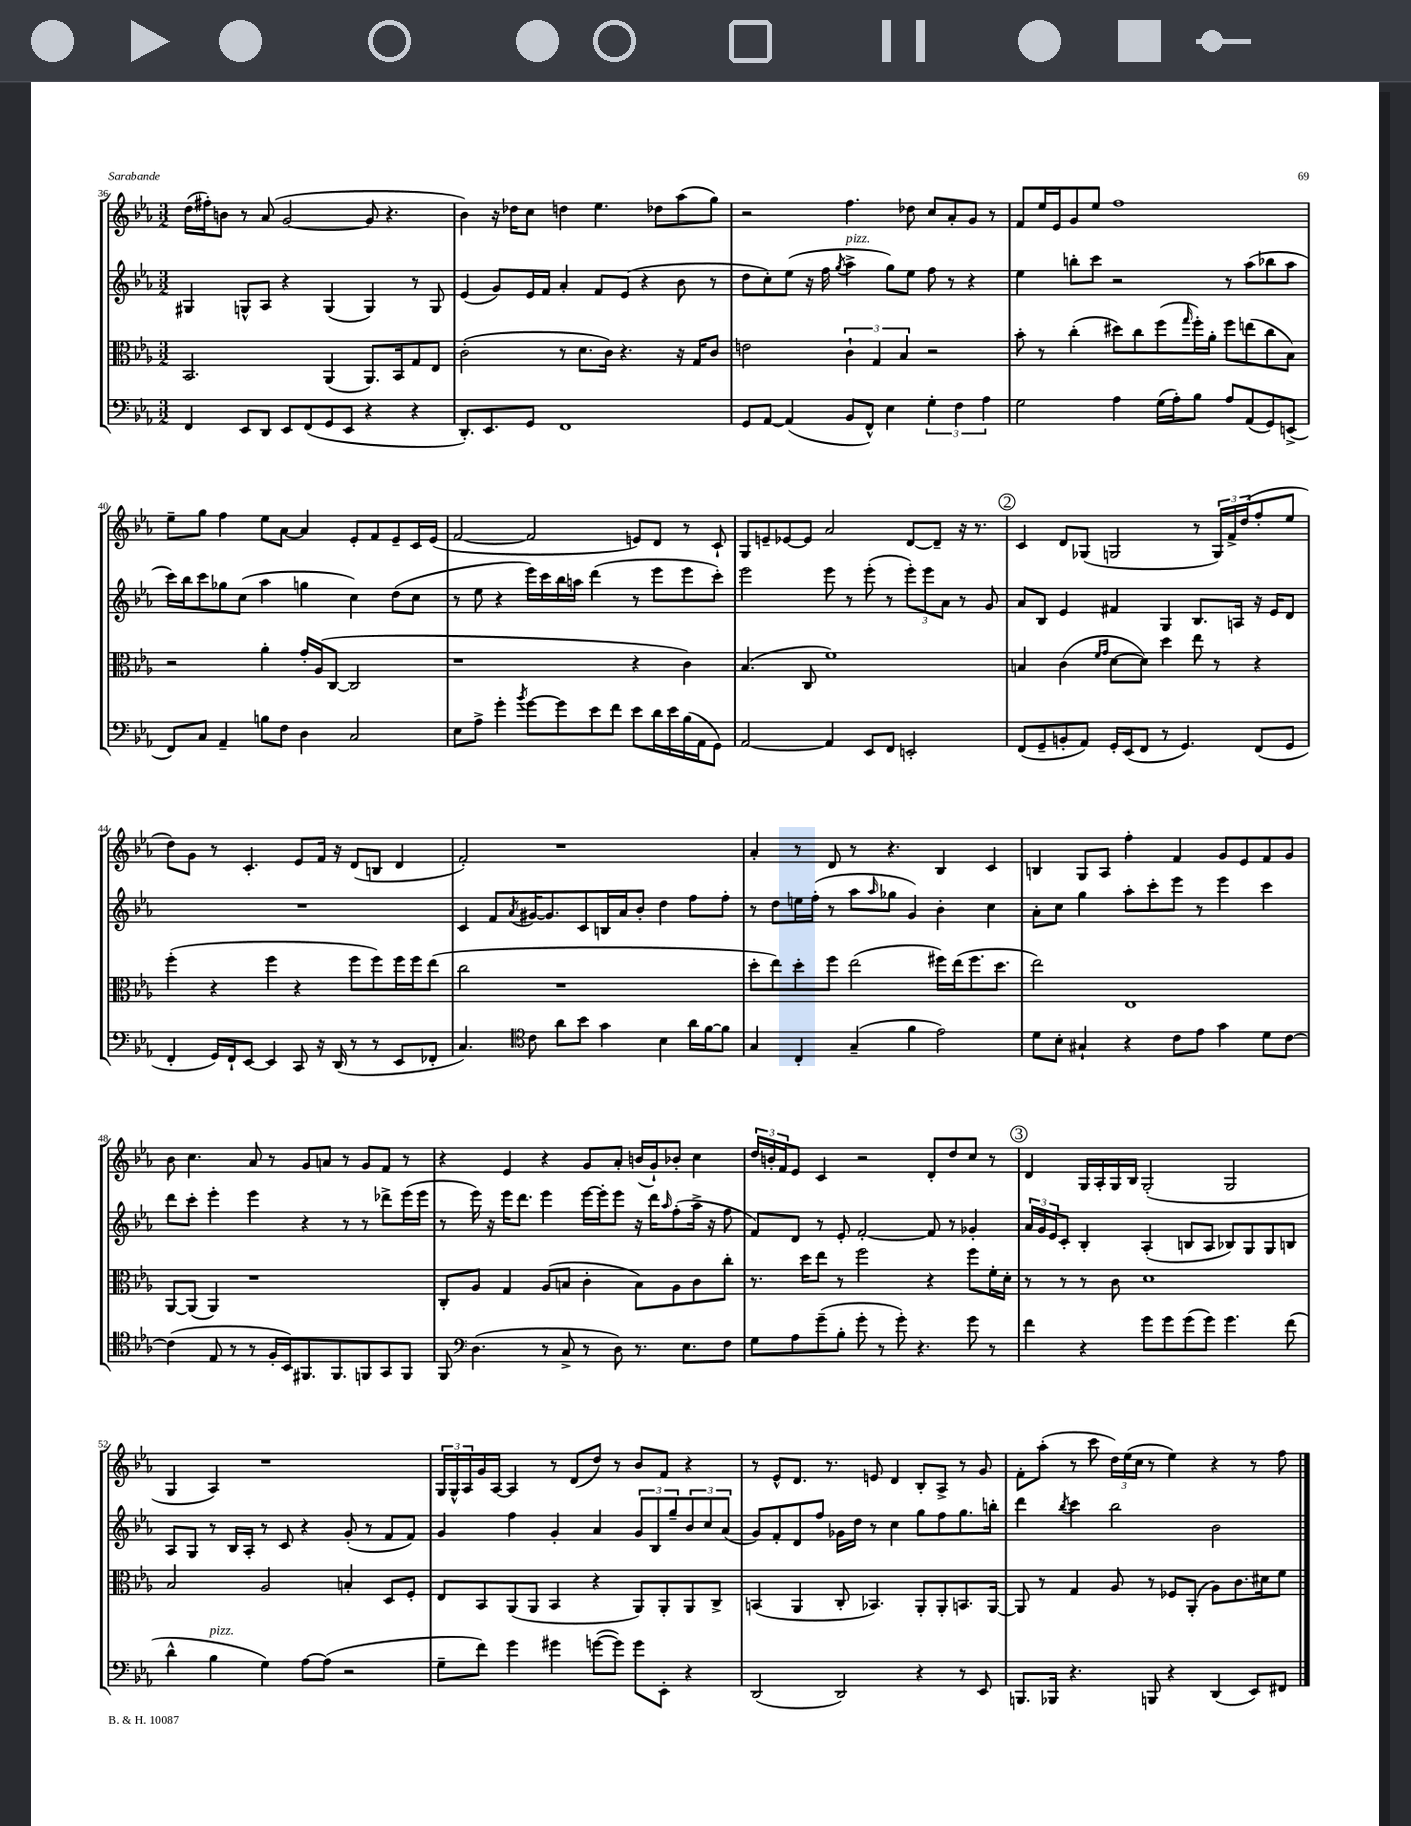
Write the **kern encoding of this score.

**kern	**kern	**kern	**kern
*part4	*part3	*part2	*part1
*staff4	*staff3	*staff2	*staff1
*clefF4	*clefC3	*clefG2	*clefG2
*k[b-e-a-]	*k[b-e-a-]	*k[b-e-a-]	*k[b-e-a-]
*M3/2	*M3/2	*M3/2	*M3/2
=36	=36	=36	=36
4FF/	2.BB-/	4G#X/	(16dd\LL
.	.	.	16ff#X'\J)
.	.	.	8bn\J
8EE-/L	.	8Gn^^/L	8r
8DD/J	.	8A-/J	(8a-/
8EE-/L	.	4r	[2g/
(8FF/	.	.	.
8GG/	(4AA-/	(4G/	.
8EE-/J	.	.	.
4r	8.AA-/L)	4G/)	8g/]
.	.	.	4.r
.	16BB-/k	.	.
4r	8G/	8r	.
.	8E-/J	8G/	.
=37	=37	=37	=37
8.DD'/L)	(2c'\	(4e-/	4b-\)
8.EE-/	.	.	.
.	.	8g/L)	16r
.	.	.	16dd-X\KL
8GG/J	.	16e-/L	8cc\J
.	.	16f/JJ	.
1FF	8r	4a-'/	4ddn\
.	8.d\L	.	.
.	.	8f/L	4.ee-\
.	16c\Jk)	.	.
.	4.r	(8e-/J	.
.	.	4r	.
.	.	.	8dd-X\L
.	16r	8b-\	(8aa-\
.	16G/KL	.	.
.	8c/J	8r	8gg\J)
=38	=38	=38	=38
8GG/L	2en\	8dd\L	2r
[8AA-/J	.	8cc'\)	.
(4AA-/]	.	(8ee-\J	.
.	.	16r	.
.	.	16ff\	.
.	.	8qgg/	.
!	!	!LO:TX:a:i:t=pizz.	!
8BB-/L	6c`\	4aa-^\	4.ff\
8FF^^/J)	.	.	.
.	6G/	.	.
4E-\	.	8gg\L)	.
.	6B-/	.	.
.	.	8ee-\J	8dd-X\
6G'\	2r	8ff\	8cc/L
.	.	8r	8a-'/
6F\	.	.	.
.	.	4r	8g/J
6A-\	.	.	.
.	.	.	8r
=39	=39	=39	=39
2G\	8b-'\	4ee-\	8f/L
.	8r	.	16ee-/L
.	.	.	16e-/J
.	(4cc'\	8bbn'\L	8g/
.	.	8ccc\J	8ee-/J
4A-\	8dd#X\L)	2r	1ff
.	8cc\	.	.
(16G\LL	(8ff\	.	.
16A-'\J)	.	.	.
.	16qqgg/	.	.
8B-\J	16ff'\L)	.	.
.	16a-'\JJ	.	.
8A-/L	8ff\L	8r	.
(8AA-/	(8een\	(8aa-\L	.
8GG/)	8cc\	8bb-X\	.
(8EEn^/J	8B-\J)	8aa-\J	.
!!LO:LB:g=z
=40	=40	=40	=40
8FF/L)	2r	16ccc\LL)	8ee-~\L
.	.	16bb-\J	.
8C/J	.	8ccc\	8gg\J
4AA-~/	.	8gg-X\	4ff\
.	.	(8cc\J	.
8Bn\L	4a-'\	4aa-\	8ee-\L
8F\J	.	.	[8a-\J
4D\	16g'/LL	4ggn\	4a-/]
.	(16A-/J	.	.
.	[8C/J	.	.
2C/	2C/]	4cc\)	8e-'/L
.	.	.	8f/
.	.	(8dd\L	8e-~/
.	.	8cc\J	16c/L
.	.	.	(16e-/JJ
=41	=41	=41	=41
8E-\L	1r	8r	[2f/
8A-^\J	.	8ee-\	.
4g'\	.	4r	.
8qb-/	.	.	.
[8g\L	.	16eee-\LL)	2f/]
.	.	16ccc\	.
8g\]	.	16bb-\	.
.	.	16aan\JJ	.
8e-\	.	(4ddd\	.
8f\J	.	.	.
8e-\L	4r	8r	8en/L)
16d\L	.	8eee-\L	8d/J
16e-\	.	.	.
(16B-\	4c\)	8eee-\	8r
16AA-\J	.	.	.
8GG\J)	.	8ccc'\J)	8c`/
=42	=42	=42	=42
[2AA-/	(4.B-/	2eee-\	8G/L
.	.	.	8en~/
.	.	.	[8e-X/
.	8C/	.	8e-/J]
4AA-/]	1f)	8eee-\	2a-/
.	.	8r	.
8EE-/L	.	(8eee-'\	.
8FF/J	.	8r	.
2EEn'/	.	12eee-'\L)	[8d/L
.	.	12eee-\	.
.	.	.	8d~/J]
.	.	12a-\J	.
.	.	8r	16r
.	.	.	8.r
.	.	8g/	.
!!LO:REH:place=s1:t=2
=43	=43	=43	=43
(8FF/L	4Bn/	8a-/L	4c/
8GG~/	.	8B-/J	.
8BBn'/	(4c\	4e-/	8d/L
8AA-/J)	.	.	(8G-X/J
.	16qqf/LL	.	.
.	16qqg/JJ	.	.
16GG'/LL	[8d\L	4f#X/	2Gn/
(16EE-/J	.	.	.
8FF/J	8d\J])	.	.
8r	4dd\	4G/	.
4.GG/)	.	.	.
.	8ee-\	8.B-/L	8r
.	8r	.	24G/LL)
.	.	.	24f^/
.	.	16An/Jk	.
.	.	.	(24dd/J
(8FF/L	4r	16r	8ff'/
.	.	16e-/KL	.
8GG/J	.	8d/J	8ee-/J
!!LO:LB:g=z
=44	=44	=44	=44
4FF'/	(4ff'\	1.r	8dd\L)
.	.	.	8g\J
16GG/LL)	4r	.	8r
16FF`/J	.	.	.
[8EE-/J	.	.	4.c'/
4EE-/]	4ff\	.	.
8CC/	4r	.	8e-/L
16r	.	.	16f/Jk
(16DD/	.	.	16r
8r	8ff\L	.	(8d/L
8r	8ff\)	.	8Bn/J
8EE-/L	16ff\L	.	4d/
.	16ff\J	.	.
8FF-X'/J	(8ee-\J	.	.
=45	=45	=45	=45
4.C/)	2cc\	4c/	2f'/)
.	.	8f/L	.
*clefC4	*	*	*
.	.	8qa-/	.
8c\	.	[16g#X/K	.
.	.	8.g#/]	.
8a-\L	1r	.	1r
8b-\J	.	8c/	.
4g\	.	16Bn/L	.
.	.	16a-/J	.
.	.	8b-'/J	.
4B-\	.	4dd\	.
16a-\LL	.	8ff\L	.
[16f\J	.	.	.
8f\J]	.	8ff'\J	.
=46	=46	=46	=46
4G/	8dd'\L	8r	4a-'/
.	8ee-\)	8dd\L	.
4C'/	8dd'\	16een\L	8r
.	.	(16ff'\JJ	.
.	8ff\J	8r	8d/
(4G~/	(2ee-\	8aa-\L	8r
.	.	16qqaa-/	.
.	.	8gg-X\J	4.r
4f\	.	4g/)	.
2e-\)	16ff#X\LL)	4b-'\	4B-/
.	(16ee-\J	.	.
.	8.ff#\	.	.
.	.	4cc\	4c/
.	8.dd\J	.	.
=47	=47	=47	=47
8d\L	2ee-\)	8a-'\L	4Bn/
8B-'\J	.	8cc\J	.
4G#X`/	.	4gg\	8G/L
.	.	.	8A-/J
4r	1E-	8aa-'\L	4ff'\
.	.	8ccc'\	.
8c\L	.	8eee-\J	4f/
8e-\J	.	8r	.
4g\	.	4eee-\	8g/L
.	.	.	8e-/
8d\L	.	4ccc\	8f/
[8c\J	.	.	8g/J
!!LO:LB:g=z
=48	=48	=48	=48
(4c\]	[8AA-/L	8ddd\L	8b-\
.	(8AA-/J]	8ccc'\J	4.cc\
8E-/	4AA-/)	4eee-'\	.
8r	.	.	.
8r	1r	4eee-\	8a-/
16F'/LL	.	.	8r
16BB-/J)	.	.	.
8.FF#X/	.	4r	8g/L
.	.	.	8an/J
8.FF#/	.	.	.
.	.	8r	8r
8FFn/	.	8r	8g/L
8GG/	.	8ddd-X^\L	8f/J
8FF/J	.	(16eee-\L	8r
.	.	16eee-\JJ	.
=49	=49	=49	=49
8FF/	8C'/L	8r	4r
*clefF4	*	*	*
(4.D\	8A-/J	16eee-\)	.
.	.	16r	.
.	4G/	16eee-\KL	4e-/
.	.	8.ddd\J	.
8r	(8A-/L	4eee-\	4r
8C^/	8Bn/J	.	.
8r	4c'\	[16eee-\LL	8g/L
.	.	16eee-'\J]	.
8D\)	.	8eee-\J	8a-'/J
8.r	8B\L)	16r	(16bn/LL
.	.	16ddd\KL	16g`/J)
.	.	16qqaa-/	.
.	8A-\	(8ff'\	8b-X'/J
8.E-\L	.	.	.
.	8c\	16aa-^\Jk	4cc\
.	.	16r	.
8F\J	8cc'\J	8ff\	.
=50	=50	=50	=50
8G\L	8.r	8f/L)	24dd/LL
.	.	.	24bn'/
.	.	.	24f/J
8A-\	.	8d/J	8e-/J
.	16dd\KL	.	.
(8g~\	8ee-\J	8r	4c/
8B-'\J	8r	8e-'/	.
8g'\	2ff\	[2f'/	2r
8r	.	.	.
8g'\)	.	.	.
4.r	.	.	.
.	4r	8f/]	8d'/L
.	.	8r	8dd/
8g\	8ff\L	4g-X'/	8cc/J
8r	16f'\L	.	8r
.	16d'\JJ	.	.
!!LO:REH:place=s1:t=3
=51	=51	=51	=51
4f\	8r	24a-/LL	4d/
.	.	24g/	.
.	.	24e-/J	.
.	8r	8c'/J	.
4r	8r	4B-'/	16G/LL
.	.	.	16A-'/
.	8c\	.	16G/
.	.	.	16B-/JJ
8g\L	1d	(4A-'/	(2G'/
8g\	.	.	.
(8g\	.	8Bn/L	.
8g\J)	.	8A-/J	.
4.g\	.	8B-X/L)	2G/
.	.	8G/	.
.	.	8G/	.
(8f\	.	8Bn/J	.
!!LO:LB:g=z
=52	=52	=52	=52
4d^^\	2B-/	8A-/L	4G/
.	.	8G/J	.
!LO:TX:a:i:t=pizz.	!	!	!
4B-\	.	8r	4A-/)
.	.	16B-/LL	.
.	.	16A-'/JJ	.
4G\)	2A-/	8r	1r
.	.	8c/	.
[8A-\L	.	4r	.
(8A-\J]	.	.	.
2r	4Bn'/	(8g'/	.
.	.	8r	.
.	8D/L	8f/L	.
.	8F'/J	8f/J)	.
=53	=53	=53	=53
8G~\L	8E-/L	4g/	24G/LL
.	.	.	24G^^/
.	.	.	24A-/
8f\J)	8BB-/	.	16g/
.	.	.	[16A-/JJ
4g\	(8AA-/	4ff\	4A-/]
.	8AA-/J	.	.
4g#X\	4BB-/	4g'/	8r
.	.	.	(8d/L
([8gn\L	4r	4a-/	8dd/J)
8g\J])	.	.	8r
8g\L	8AA-/L)	12g/L	8b-/L
.	.	12B-/	.
8EE-'\J	8AA-'/	.	8f/J
.	.	12gg~/	.
4r	8AA-/	12b-/	4r
.	.	12cc/	.
.	8C^/J	.	.
.	.	(12a-/J	.
=54	=54	=54	=54
(2DD/	(4BBn/	8g/L)	8r
.	.	8f'/	8e-^^/L
.	4AA-/	8d/	8.d/J
.	.	8ff/J	.
.	.	.	8.r
2DD/)	8C'/	16g-X\LL	.
.	.	16dd\JJ	.
.	4.BB-X/)	8r	8en/
.	.	4cc\	4d/
4r	8AA-'/L	8gg\L	8B-'/L
.	8AA-'/	8ff\	8A-^/J
8r	8.BBn/	8.gg\	8r
8EE-/	.	.	8g/
.	[16AA-/Jk	16bbn'\Jk	.
=55	=55	=55	=55
8.BBBn/L	8AA-/]	4ddd\	8f'\L
.	8r	.	(8aa-'\J
16BBB-X/Jk	.	.	.
.	.	8qbb-/	.
4.r	4G/	4ccc\	8r
.	.	.	8ccc\
.	8A-/	2bb-\	24dd\LL)
.	.	.	(24ee-\
.	.	.	24cc\JJ
8BBBn/	8r	.	8r
4r	8F-X/L	.	4ee-\)
.	(8AA-'/J	.	.
(4DD/	8A-\L)	2b-\	4r
.	8.c\	.	.
8EE-/L)	.	.	8r
.	16d#X\k	.	.
8FF#X/J	8f\J	.	8ff\
==	==	==	==
*-	*-	*-	*-
